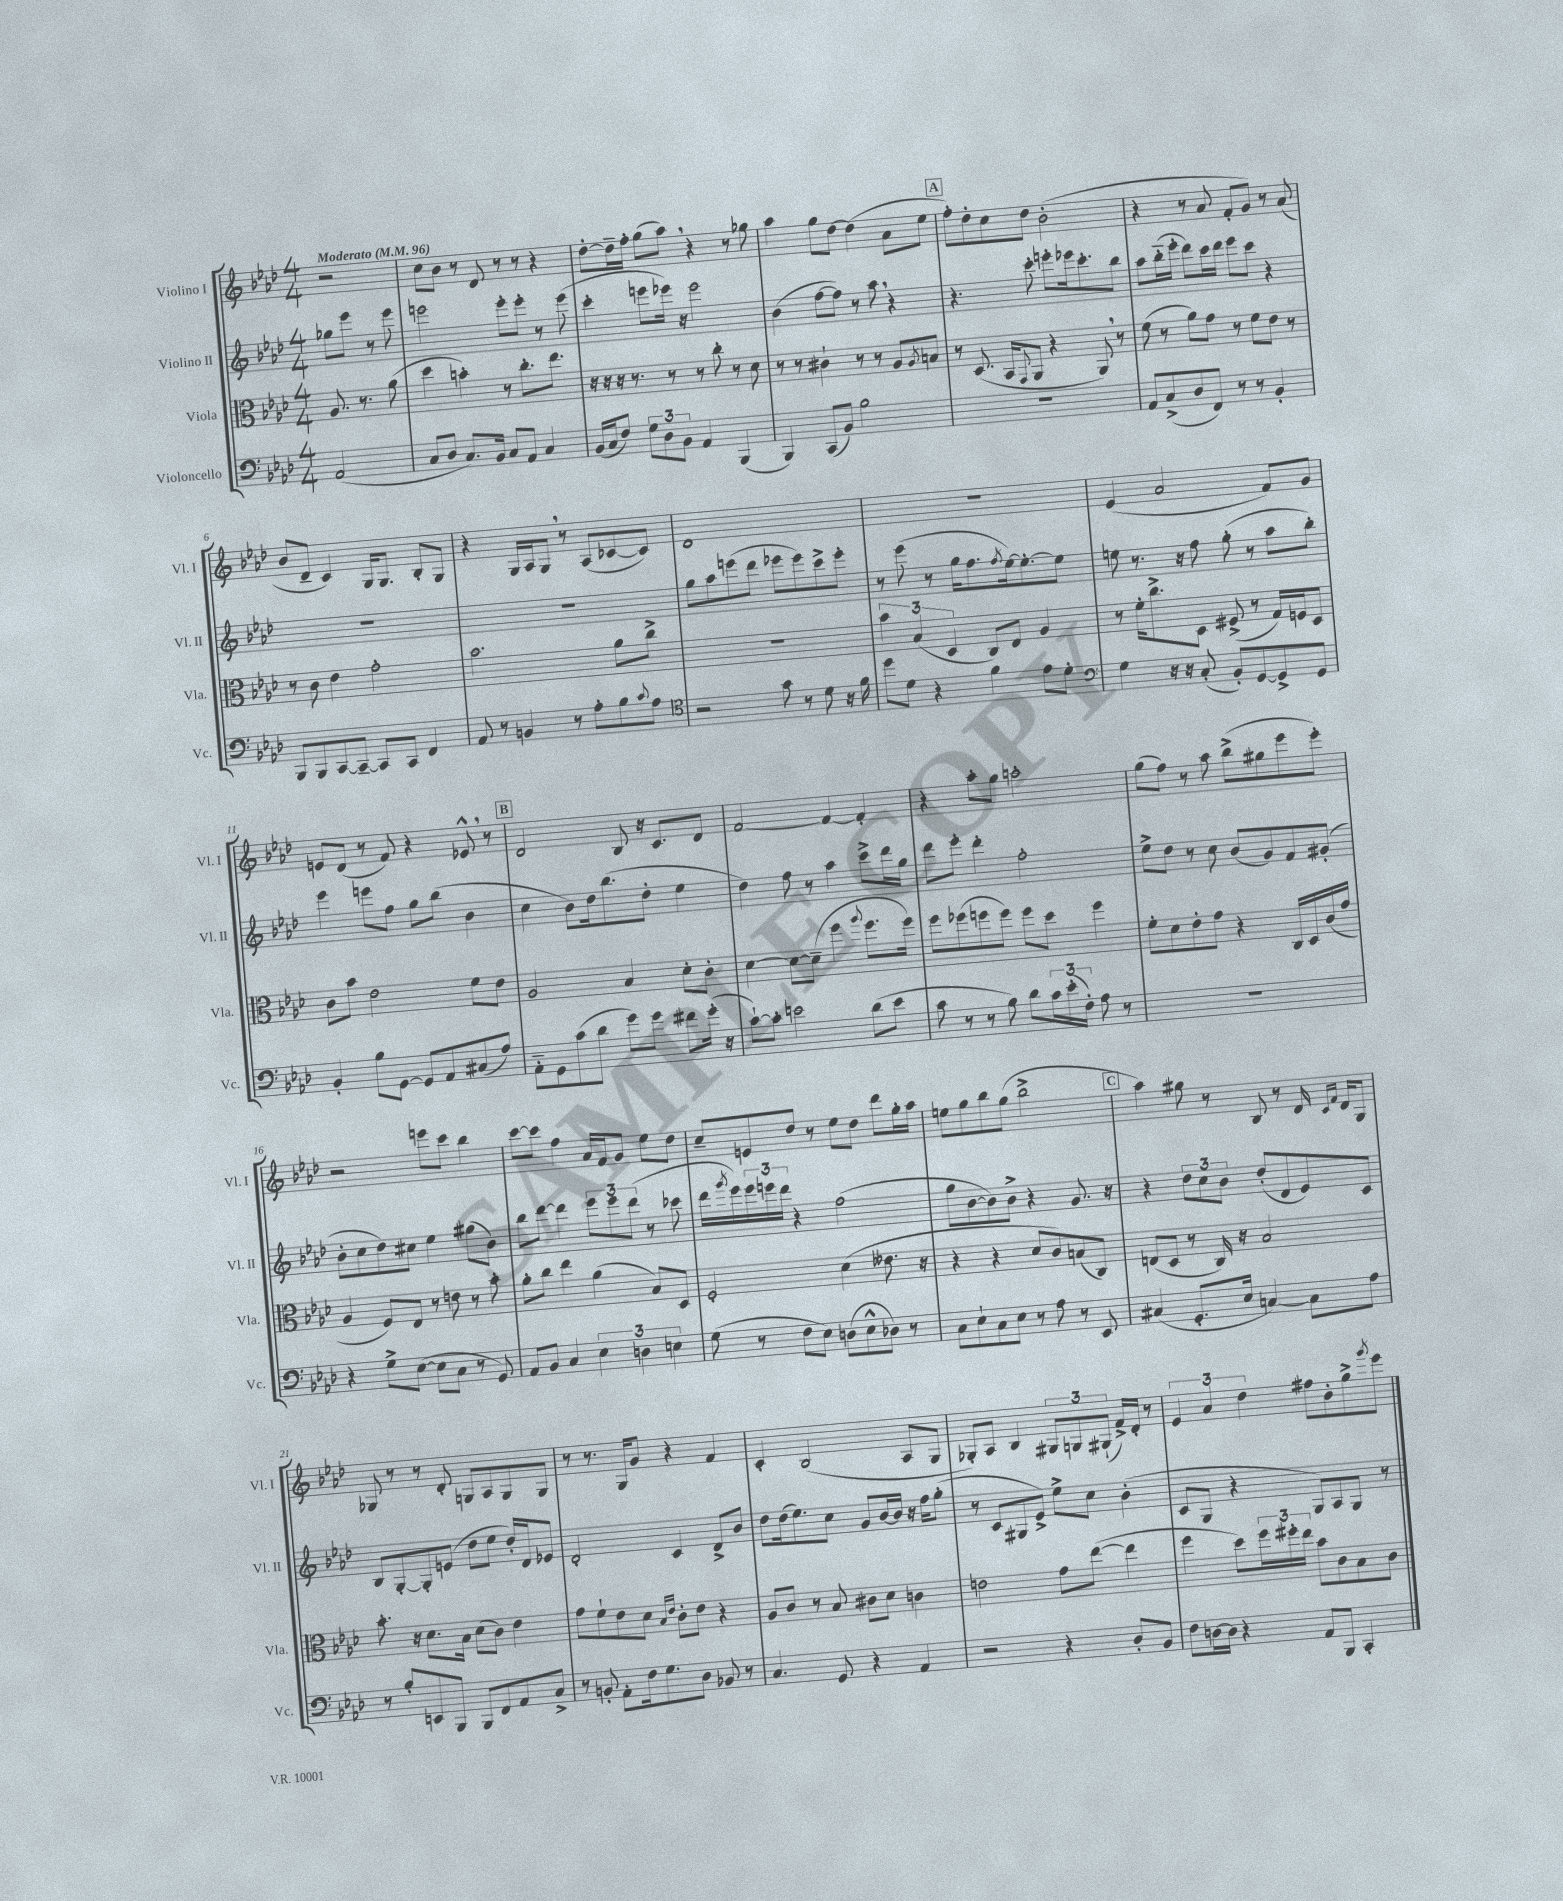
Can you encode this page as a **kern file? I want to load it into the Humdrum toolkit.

**kern	**kern	**kern	**kern
*staff4	*staff3	*staff2	*staff1
*clefF4	*clefC3	*clefG2	*clefG2
*k[b-e-a-d-]	*k[b-e-a-d-]	*k[b-e-a-d-]	*k[b-e-a-d-]
*M4/4	*M4/4	*M4/4	*M4/4
*MM96	*MM96	*MM96	*MM96
(2AA-	8.A-	8gg-	2r
.	.	8eee-	.
.	8.r	.	.
.	.	8r	.
.	(8a-	8eee-	.
=	=	=	=
8C	4dd-	2eee	8cc
8D-	.	.	8b-
8.C)	4b')	.	8r
.	.	.	8d-
16BB-	.	.	.
8C	8r	8eee'	8r
8AA-	8.cc'	8eee'	8r
4C	.	8r	4r
.	8.ee-	.	.
.	.	(8eee	.
=	=	=	=
(16BB-	16r	4ccc'	[8dd-'
16C	16r	.	.
8F)	16r	.	16dd-~]
.	8.r	.	16ff'
12G	.	8eee	(8gg
12D-	.	.	.
.	8r	16eee-)	8aa-)
12BB-	.	.	.
.	.	16r	.
4AA-	8r	2eee-	4r
.	8cc'	.	.
(4BBB-	8r	.	8r
.	8d-	.	8gg-
=	=	=	=
4BBB-)	8r	(4b-	4aa-
.	8r	.	.
(8CC	4c#`	[8ff	8gg
8BB-)	.	8ff])	[8dd-
2B-	8r	8r	(4dd-]
.	8r	8aa-	.
.	8A-	4r	8a-
.	8qA-	.	.
.	8B	.	8ee-
=	=	=	=
1r	8r	4.r	8ff')
.	(8.D-	.	8dd-'
.	.	.	8cc
.	16BB-	.	.
.	8qqGG	.	.
.	8AA-	8ccc'	8dd-
.	4r	8eee'	(2b-'
.	.	16eee-	.
.	.	8.ccc'	.
.	8AA-)	.	.
.	8r	8bb-	.
=	=	=	=
8AA-	(8f	8aa-	4r
(8C^	8r	(16bb-'~	.
.	.	16eee-'	.
8D-	8a-)	8ddd-)	8r
8FF)	8g	16ccc	8a-
.	.	16ddd-	.
8r	8r	8eee-	8f'
8r	8f	8ccc	8g)
4BB-'	8e-	4r	8r
.	8r	.	(8a-
=	=	=	=
8BBB-	8r	1r	8b-
8BBB-	8c	.	8d-~
[8CC	4e-	.	4c)
8CC~_	.	.	.
8CC]	2g'	.	16G
.	.	.	8.G
8CC	.	.	.
4FF	.	.	8B-'
.	.	.	8G
=	=	=	=
8AA-	2.b-	1r	4r
8r	.	.	.
4BB	.	.	16G
.	.	.	16A-
.	.	.	8G
8r	.	.	8r
8A-'	.	.	(8A-
8B-	8a-	.	[8c-
8qqc	.	.	.
8A-	8cc^	.	8c-])
=	=	=	=
*clefC4	*	*	*
2r	1r	8gg	1d-
.	.	8aa-	.
.	.	(8eee	.
.	.	8ddd-	.
8g	.	8eee-	.
8r	.	8eee-)	.
8d-	.	8ccc^	.
16r	.	8eee-'	.
16f	.	.	.
=	=	=	=
8dd-	6b-	8r	1r
8d-	.	(8eee-	.
.	(6B-	.	.
4r	.	8r	.
.	6D-	.	.
.	.	16gg	.
.	.	8.ff	.
4f	8C)	.	.
.	.	8qff	.
.	8E-	[16ee-)	.
.	.	8.ee-'_	.
8e-	4A-	.	.
8d-'	.	8ee-]	.
=	=	=	=
*clefF4	*	*	*
4G	8r	8ee	(4e-
.	16f'	8.r	.
.	8.cc^	.	.
16r	.	.	2a-
16r	.	16r	.
(8C'	8D-	8ff	.
8BB-')	(8F#^	(8gg'	.
[8GG	8r	8r	.
8GG^]	16G)	8aa-	8f)
.	16F	.	.
8GG	8D-	8bb-')	8g
=	=	=	=
4BB-'	8c	4eee-	8e
.	8b-	.	(8d-
8B-	2e-	8eee	8r
[8GG	.	8ff	8f)
8GG]	.	8gg	4r
8AA-	.	(8bb-	.
(8C#	8f	4b-	8e-^^
8A-)	8e-	.	8r
=	=	=	=
8AA-'~	2A-	4cc	2d-
8GG	.	.	.
(8c	.	8b-)	.
8d-	.	16dd-	.
.	.	(8.bb-	.
8g)	4B-	.	8B-
8g	.	8dd-'	16r
.	.	.	8.c
8f#	8d-'	4ee-	.
(16g'	8c'	.	8d-
16r	.	.	.
=	=	=	=
[8c`)	[4d-	4dd-)	[2f
8c']	.	.	.
2e	8d-_	8ff	.
.	(8d-~]	8r	.
.	4ff	4aa-	4f_
.	8qqaa-	.	.
(8d-	8.ff	8ccc^	4f']
8e	.	16ddd-	.
.	16ff)	16gg	.
=	=	=	=
8c	8ff	8ddd-	4r
8r	(8ff-	8eee-'	.
8r	8ff	4ddd-'	8aa-'
8B-)	8ff)	.	8gg
8d-	8ff	2ff'	2aa'
24c	8dd-	.	.
(24e-'	.	.	.
24F')	.	.	.
8A-	4ff	.	.
8r	.	.	.
=	=	=	=
1r	8f'	8ee-^	(8gg
.	8d-	8dd-	8ff)
.	8e-'	8r	8r
.	8g	8cc	8aa-
.	4r	(8b-	(8bb-^
.	.	8g)	8gg#
.	16C	8f	8eee-
.	16D-	.	.
.	(16c	(8g#'	8eee-')
.	16g	.	.
=	=	=	=
4r	4A-	8b-'	2r
.	.	8cc	.
8G^	8F)	8dd-)	.
([8E-	8E-	8cc#	.
8E-]	8r	4ee-	8eee
8C	8e	.	8ccc
8r	8r	(8gg#	4bb-
8GG)	8b-'	8b-)	.
=	=	=	=
8AA-	8a-'	8bb-	[8ccc
8BB-	8cc	[8ddd-	8ccc]
4C	4ee-	4ddd-]	4ff
6E-	(4a-	12eee-	16a-
.	.	.	16f
.	.	12eee-	.
.	.	.	8g
6D	.	(12ddd-	.
.	8B-)	8r	8ee-
6E	.	.	.
.	8D-	8ccc-	8dd-
=	=	=	=
(8G	2F'	16ddd-	8cc~
.	.	8qggg	.
.	.	16eee-)	.
8r	.	24eee-	8e
.	.	24eee	.
.	.	24ddd-	.
8F	.	4r	8dd-
8E-)	.	.	8r
(8D	(4d-	(2ff	8ee-
8E-^^	.	.	8dd-
8D-)	8.e--	.	8ddd-
8r	.	.	16gg'
.	16r	.	16aa-
=	=	=	=
8C	4r	8gg	8ee
8E-`	.	[8b-	8gg
8C	4r	8b-])	8bb-
8E-	.	8b-^	(8gg
8r	8d-	4r	2bb-^
8A-	8c)	.	.
8r	(8B	8.g	.
8EE-	8C)	.	.
.	.	16r	.
=	=	=	=
(4C#	(8E	4r	4aa-)
.	8D-	.	.
8.GG'	8r	12dd-	8gg#
.	.	12cc	.
.	16C)	.	8r
.	.	12b-	.
16E-	16r	.	.
[4C)	2B-	(8dd-'	8B-
.	.	8d-	8r
8C]	.	8e-)	16d-
.	.	.	16qqc
.	.	.	16qqf
.	.	.	16d-
8A-	.	8c	8G
=	=	=	=
8r	8.b-'	8B-	8G-
8B-'	.	[8G'	8r
.	16r	.	.
8EE	8.d-	8G']	8r
8BBB-	.	(8e	8d-'
.	16B-	.	.
8BBB-	(8d-	8dd-	8G
8FF	8c)	8ee-	8A-
8AA-	4e-	16dd-')	8G
.	.	16d-	.
8C^	.	8e-	8G
=	=	=	=
8r	8g	2d-'	8r
8BB'	8f`	.	8.r
8AA-'	8e-	.	.
.	.	.	16G
16F	8d-	.	8g
8.G	.	.	.
.	16qqB-	.	.
.	16qqe-	.	.
.	8c'	4c	4r
8D-	8e-	.	.
8BB-	4r	8d-^	4f
8r	.	8b-	.
=	=	=	=
4.C	8A-	8dd-	4c'
.	8c	(16dd-	.
.	.	8.ee-)	.
.	8r	.	(2B-
8GG	8B-	8cc	.
4r	8c#	8g	.
.	8d-	[16b-	.
.	.	16b-]	.
4AA-	4c	16r	8A-
.	.	16ff	.
.	.	(8gg'	8G
=	=	=	=
2r	2e	8r	8G-')
.	.	8c	8A-
.	.	8G#	4B-
.	.	8e-^)	.
4r	8g	8ee-^	12G#
.	.	.	12G
.	([8ee-	8cc	.
.	.	.	(12G#`
8D-'	4ee-]	(4b-'	16f^)
.	.	.	16d-'
8BB-	.	.	8r
=	=	=	=
8F	4ff	8c	6e-
[16D	.	8G	.
.	.	.	6a-
16D]	.	.	.
4r	8dd-)	4r	.
.	.	.	6dd-
.	24ff	.	.
.	24ff#'	.	.
.	24ee-	.	.
8AA-	8b-	8G)	8ff#
8BBB-	8c	8A-	8b-'
4CC'	8B-	8G	8gg^
.	.	.	8qggg
.	8c	8r	8eee-
==	==	==	==
*-	*-	*-	*-
